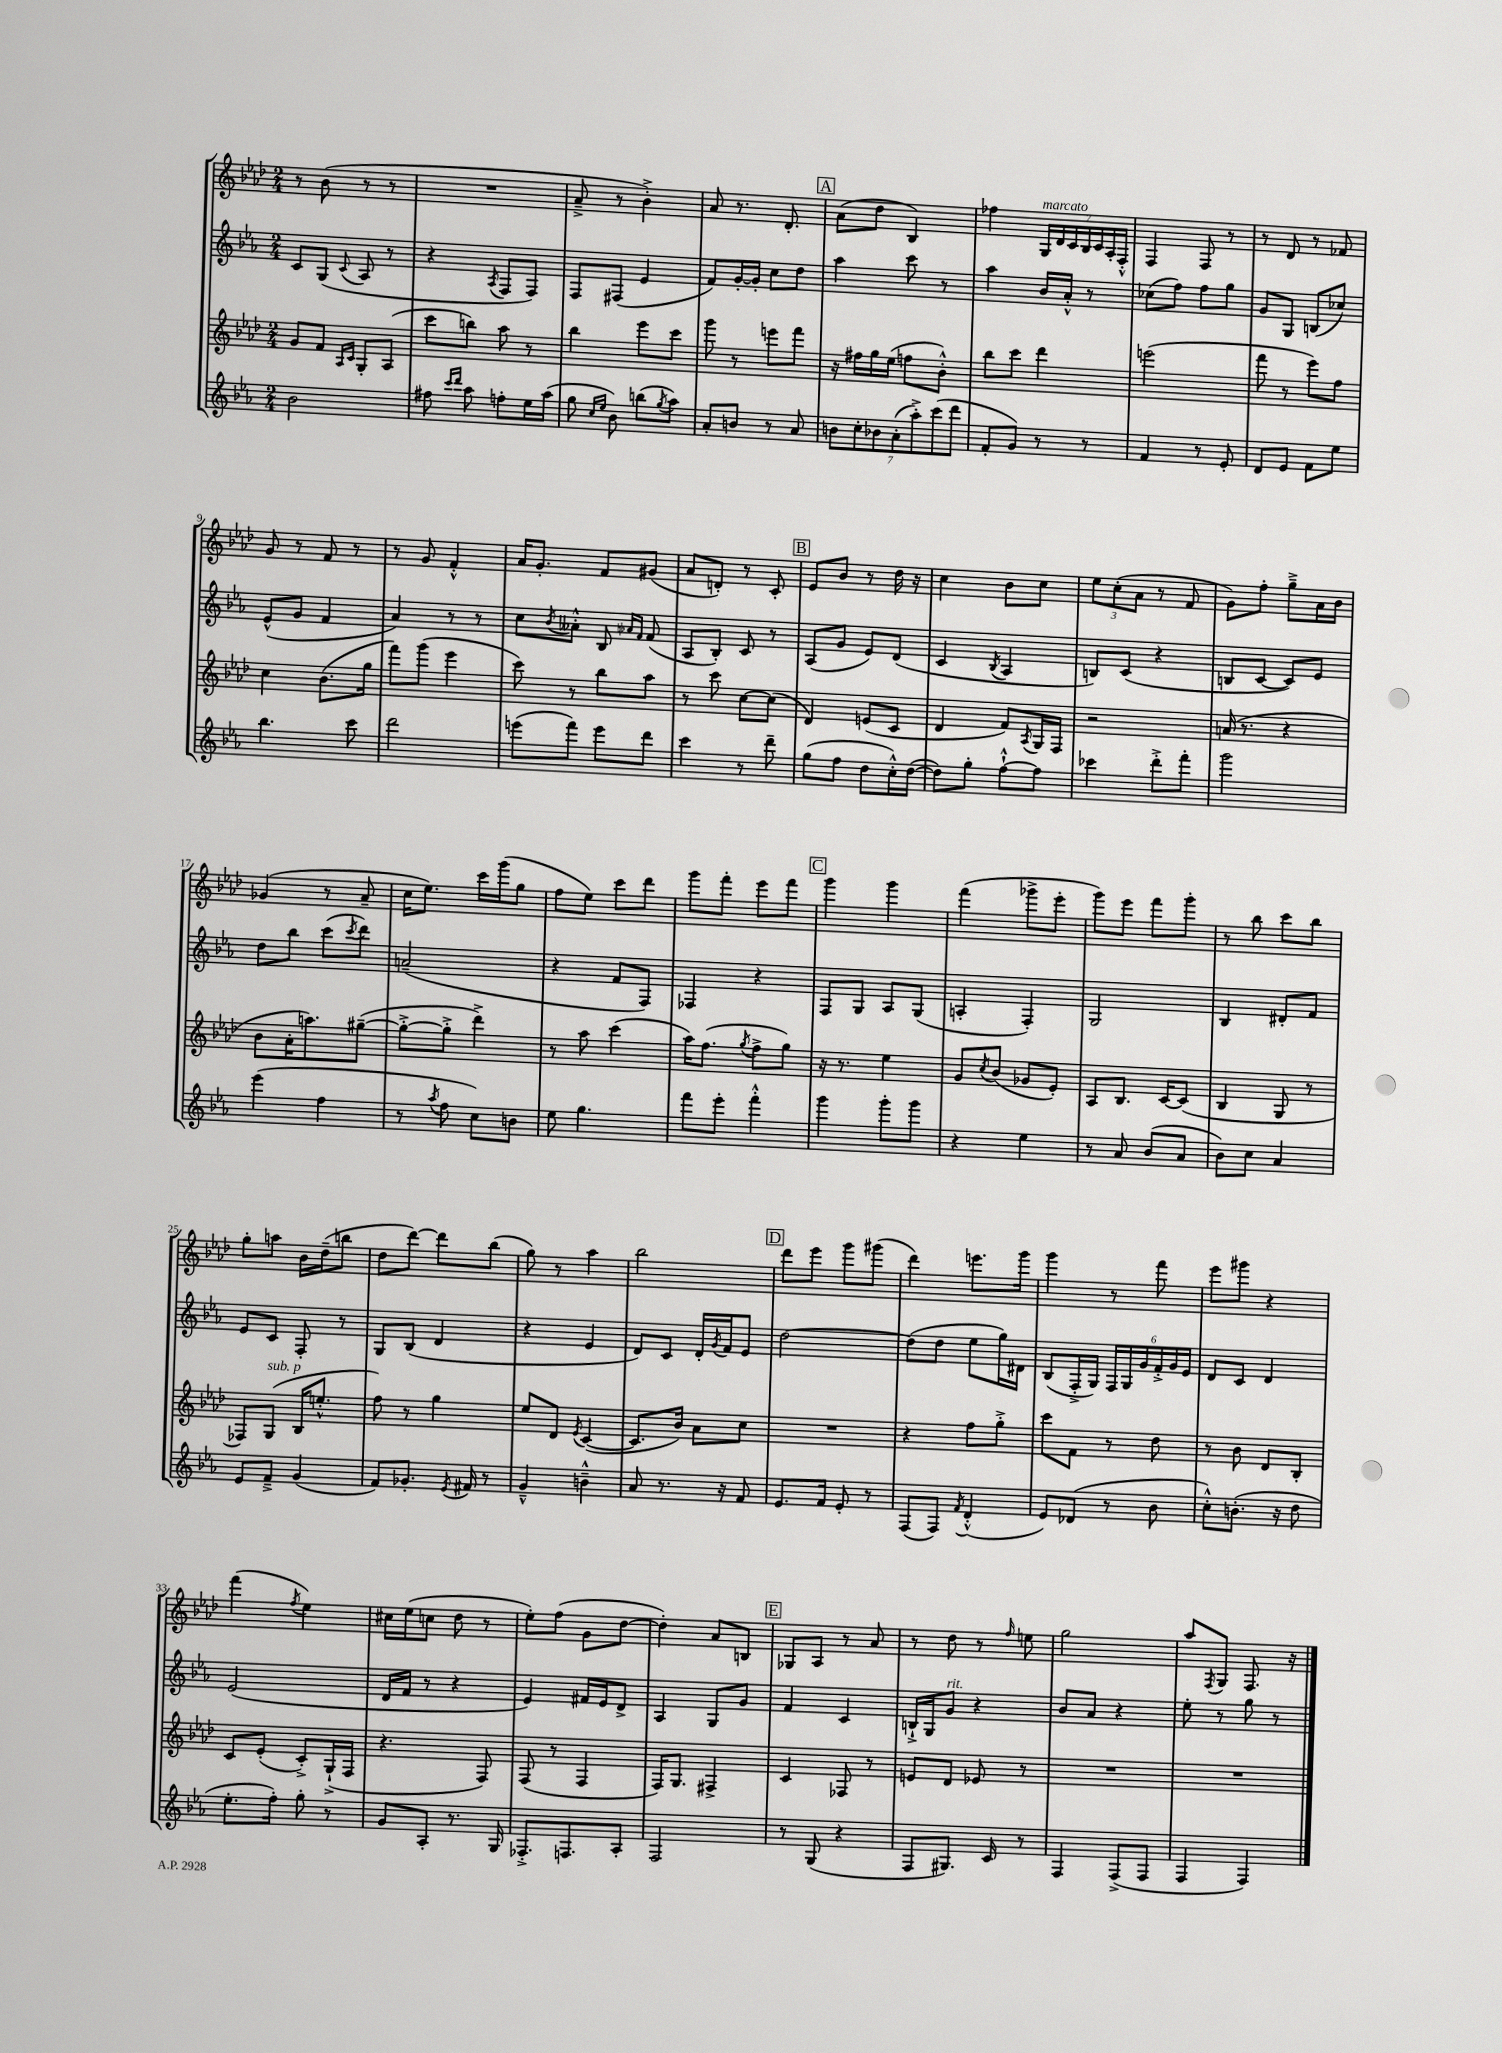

**kern	**kern	**kern	**kern
*part4	*part3	*part2	*part1
*staff4	*staff3	*staff2	*staff1
*clefG2	*clefG2	*clefG2	*clefG2
*k[b-e-a-]	*k[b-e-a-d-]	*k[b-e-a-]	*k[b-e-a-d-]
*M2/4	*M2/4	*M2/4	*M2/4
=1	=1	=1	=1
2b-\	8g/L	8c/L	8r
.	8f/J	(8G/J	(8b-\
.	16qqA-/LL	.	.
.	16qqc/JJ	8qqc/	.
.	8G'/L	8A-/	8r
.	(8A-/J	8r	8r
=2	=2	=2	=2
8ff#X\	8ccc\L	4r	2r
16qqccc/LL	.	.	.
16qqddd/JJ	.	.	.
8aa-\	8bbn\J)	.	.
.	.	8qA-/	.
8ffn'\L	8aa-\	8F/L	.
16ee-\L	8r	8F/J)	.
(16aa-\JJ	.	.	.
=3	=3	=3	=3
8gg\	4bb-\	8F/L	8a-~^/
16qqcc/LL	.	.	.
16qqee-/JJ	.	.	.
8b-\)	.	(8F#X/J	8r
(8bbn\L	8eee-\L	4e-/	4b-'^\)
8qgg/	.	.	.
8aa-\J)	8ccc\J	.	.
=4	=4	=4	=4
8a-'/L	8ggg\	8f/L)	8a-/
8bn/J	8r	[16g'/L	8.r
.	.	16g'/JJ]	.
8r	8eeen\L	8cc\L	.
.	.	.	8.d-'/
8a-/	8fff\J	8dd\J	.
!!LO:REH:place=s1:t=A
=5	=5	=5	=5
14bn\L	16r	4aa-\	(8a-\L
.	16ff#X\LL	.	.
14cc'\	.	.	.
.	16gg\	.	8dd-\J
14b-X\	.	.	.
.	(16ee-\JJ	.	.
(14a-'\	.	.	.
.	8ffn\L	8ccc\	4B-/)
14aa-'^\)	.	.	.
(14ccc\	.	.	.
.	8b-'^^\J)	8r	.
14ddd\J	.	.	.
=6	=6	=6	=6
8f'/L	8bb-\L	4aa-\	4ff-X\
8g/J)	8ccc\J	.	.
!	!	!	!LO:TX:a:i:t=marcato
8r	4ddd-\	16b-/LL	28G/LL
.	.	.	28d-/
.	.	16a-'^^/JJ	.
.	.	.	28c/
.	.	.	28B-/
8r	.	8r	.
.	.	.	28c/
.	.	.	28A-'/
.	.	.	28F'^^/JJ
=7	=7	=7	=7
4f/	(2eeen\	(8cc-X\L	4F/
.	.	8ff\J)	.
8r	.	8ff\L	8F/
8e-'/	.	8gg\J	8r
=8	=8	=8	=8
8d/L	8fff\	8g/L	8r
8e-/J	8r	8G/J	8d-/
8f\L	8eee-\L)	(8Bn/L	8r
8ee-\J	8ff\J	8cc-X/J)	8f-X/
!!LO:LB:g=z
=9	=9	=9	=9
4.bb-\	4cc\	(8e-^^/L	8g/
.	.	8g/J	8r
.	(8.b-\L	4f/	8f/
8ccc\	.	.	8r
.	16gg\Jk	.	.
=10	=10	=10	=10
2ddd\	8fff\L)	4a-/)	8r
.	(8ggg\J	.	8g/
.	4eee-\	8r	4f'^^/
.	.	8r	.
=11	=11	=11	=11
(8eeen\L	8ccc\)	8cc\L	16a-/KL
.	.	.	8.g'/J
.	.	8qb-/	.
8fff\J)	8r	8a--X'^^\J	.
8eee\L	8bb-\L	8B-/	8f/L
.	.	16qqa-X/LL	.
.	.	16qqf/JJ	.
8ddd\J	8aa-\J	(8f/	(8g#X/J
=12	=12	=12	=12
4ccc\	8r	8A-/L	8a-/L
.	8ccc\	8B-'/J)	8dn'/J)
8r	[8cc\L	8c/	8r
8ddd~\	(8cc\J]	8r	8c'/
!!LO:REH:place=s1:t=B
=13	=13	=13	=13
(8gg\L	4d-/)	(8A-/L	8e-/L
8ff\J	.	8g/J	8b-/J
8dd\L	(8en/L	8e-/L)	8r
16cc'^^\L)	8c/J	(8d/J	16dd-\
([16dd\JJ	.	.	16r
=14	=14	=14	=14
8dd\L])	4d-/	4c/	4cc\
8gg'\J	.	.	.
.	.	8qB-/	.
[8ff`^^\L	8f/L)	4A-/	8b-\L
.	8qA-/	.	.
8ff\J]	16G/L	.	8cc\J
.	16F/JJ	.	.
=15	=15	=15	=15
4ccc-X\	2r	8Bn/L)	12ee-\L
.	.	.	(12cc'\
.	.	(8c/J	.
.	.	.	12a-\J
8ddd'^\L	.	4r	8r
8fff'\J	.	.	8f/
=16	=16	=16	=16
2ggg\	(16an/	8Bn/L	8g\L)
.	8.r	.	.
.	.	[8c/J	8ff'\J
.	4r	8c/L])	8gg~^\L
.	.	8e-/J	16a-\L
.	.	.	16b-\JJ
!!LO:LB:g=z
=17	=17	=17	=17
(4eee-\	8b-\L	8dd\L	(4g-X/
.	16a-'\K	8bb-\J	.
.	8.aan\)	.	.
4ff\	.	(8ccc\L	8r
.	.	8qccc/	.
.	([8gg#X~\J	8ddd\J)	8a-~/
=18	=18	=18	=18
8r	8gg#'^\L_	(2an~/	16cc\KL
.	.	.	8.ee-\J)
8qaa-/	.	.	.
8ff\	8gg#'^\J]	.	.
8cc\L)	4ddd-^\)	.	16ccc\LL
.	.	.	(16ggg\J
8bn\J	.	.	8gg\J
=19	=19	=19	=19
8ee-\	8r	4r	8ff\L
4.gg\	8aa-\	.	8ee-\J)
.	(4ccc\	8f/L	8ccc\L
.	.	8F/J)	8ddd-\J
=20	=20	=20	=20
8fff\L	16aa-\KL)	4F-X/	8ggg\L
.	(8.ff\J	.	.
8eee-'\J	.	.	8fff'\J
.	8qgg/	.	.
4fff'^^\	8ff^\L	4r	8eee-\L
.	8gg\J)	.	8fff\J
!!LO:REH:place=s1:t=C
=21	=21	=21	=21
4ggg\	16r	8F/L	4ggg\
.	8.r	.	.
.	.	8G/J	.
8ggg'\L	4ee-\	8A-/L	4ggg\
8ggg\J	.	(8G/J	.
=22	=22	=22	=22
4r	8g/L	4An'/	(4fff\
.	8qcc/	.	.
.	(8b-/J	.	.
4ee-\	8g-X/L	4F'/)	8ggg-X^\L
.	8e-'/J)	.	8eee-'\J
=23	=23	=23	=23
8r	8A-/L	2G/	8ggg\L)
8a-/	8.B-/J	.	8eee-\J
(8b-/L	.	.	8fff\L
.	[16c/KL	.	.
8a-/J	(8c/J]	.	8ggg'\J
=24	=24	=24	=24
8b-\L)	4B-/	4B-/	8r
8cc\J	.	.	8bb-\
4a-/	8G/	8d#X'/L	8ccc\L
.	8r	8f/J	8bb-\J
!!LO:LB:g=z
=25	=25	=25	=25
8e-/L	8F-X/L)	8e-/L	8gg'\L
!	!LO:TX:a:i:t=sub. p	!	!
8f~^/J	(8G/J	8c/J	8aan\J
(4g/	16B-/KL	8F'/	16b-\LL
.	8.een'^^/J	.	(16dd-~\J
.	.	8r	8bbn\J
=26	=26	=26	=26
8f/L)	8ff\)	8G/L	8dd-\L
8.g-X'/J	8r	(8B-/J	[8ddd-\J)
.	4gg\	4d/	8ddd-\L]
8qe-/	.	.	.
16f#X/	.	.	.
8r	.	.	(8bb-\J
=27	=27	=27	=27
4g~^^/	8ee-/L	4r	8gg\)
.	8d-/J	.	8r
.	8qe-/	.	.
4bn~^^\	([4c/	4e-/	4aa-\
=28	=28	=28	=28
8a-/	8.c/L]	8d/L)	2bb-\
8.r	.	8c/J	.
.	16b-/Jk)	.	.
.	8a-\L	16d'/LL	.
.	.	8qg/	.
16r	.	16f/J	.
8f/	8cc\J	8e-/J	.
!!LO:REH:place=s1:t=D
=29	=29	=29	=29
8.e-/L	2r	[2dd\	8ddd-\L
.	.	.	8eee-\J
16f/Jk	.	.	.
8e-'/	.	.	8ggg\L
8r	.	.	(8ggg#X\J
=30	=30	=30	=30
(8F/L	4r	(8dd\L]	4ddd-\)
8F/J)	.	8dd\J	.
8qf/	.	.	.
(4d'^^/	8ff\L	8ee-\L	8.eeen\L
.	8gg'^\J	16gg\L)	.
.	.	16d#X\JJ	16ggg\Jk
=31	=31	=31	=31
8e-/L)	8ccc\L	(8B-/L	4ggg\
(8d-X/J	8f\J	16F'^/L	.
.	.	16G/JJ)	.
8r	8r	24F/LL	8r
.	.	24G/	.
.	.	24g/	.
8b-\	8dd-\	24f'^/	8fff\
.	.	24g/	.
.	.	24e-/JJ	.
=32	=32	=32	=32
8cc'^^\L)	8r	8d/L	8eee-\L
(8.bn'\J	8b-\	8c/J	8ggg#X\J
.	8d-/L	4d/	4r
16r	.	.	.
8dd\	8B-'/J	.	.
!!LO:LB:g=z
=33	=33	=33	=33
8.ee-'\L	8c/L	(2e-/	(4fff\
.	(8e-'/J	.	.
16ff'\Jk)	.	.	.
.	.	.	8qff/
8gg'\	8c'^/L)	.	4ee-\)
8r	(16G`^/L	.	.
.	16F/JJ	.	.
=34	=34	=34	=34
8g/L	4.r	16d/LL	16cc#X\LL
.	.	16f/JJ	(16ee-\J
8A-'/J	.	8r	8ccn\J
8.r	.	4r	8dd-\
.	8F/)	.	8r
16G/	.	.	.
=35	=35	=35	=35
8.F-X'^/L	(8F/	4e-/)	8ee-'\L)
.	8r	.	(8ff\J
8.Fn/	.	.	.
.	4F/	16f#X/LL	8g\L
.	.	16e-/J	.
8A-'/J	.	8d^/J	[8dd-\J
=36	=36	=36	=36
2F/	16F/KL)	4A-/	4dd-'\])
.	8.G/J	.	.
.	4F#X^/	8G/L	8a-/L
.	.	8g/J	8Bn/J
!!LO:REH:place=s1:t=E
=37	=37	=37	=37
8r	4c/	4f/	8G-X/L
(8G/	.	.	8A-/J
4r	8F-X/	4c/	8r
.	8r	.	8a-/
=38	=38	=38	=38
8F/L	8en/L	16Bn`^/LL	8r
.	.	16G/J	.
!	!	!LO:TX:a:i:t=rit.	!
8.G#X/J)	8d-/J	8g/J	8dd-\
.	8e-X/	4r	8r
16c/	.	.	.
.	.	.	16qqff/
8r	8r	.	8een\
=39	=39	=39	=39
4F/	2r	8b-/L	2gg\
.	.	8a-/J	.
(8F^/L	.	4r	.
8F/J	.	.	.
=40	=40	=40	=40
4F/	2r	8ee-'\	8aa-/L
.	.	.	8qF/
.	.	8r	8G/J
4F/)	.	8gg\	8.F/
.	.	8r	.
.	.	.	16r
==	==	==	==
*-	*-	*-	*-
